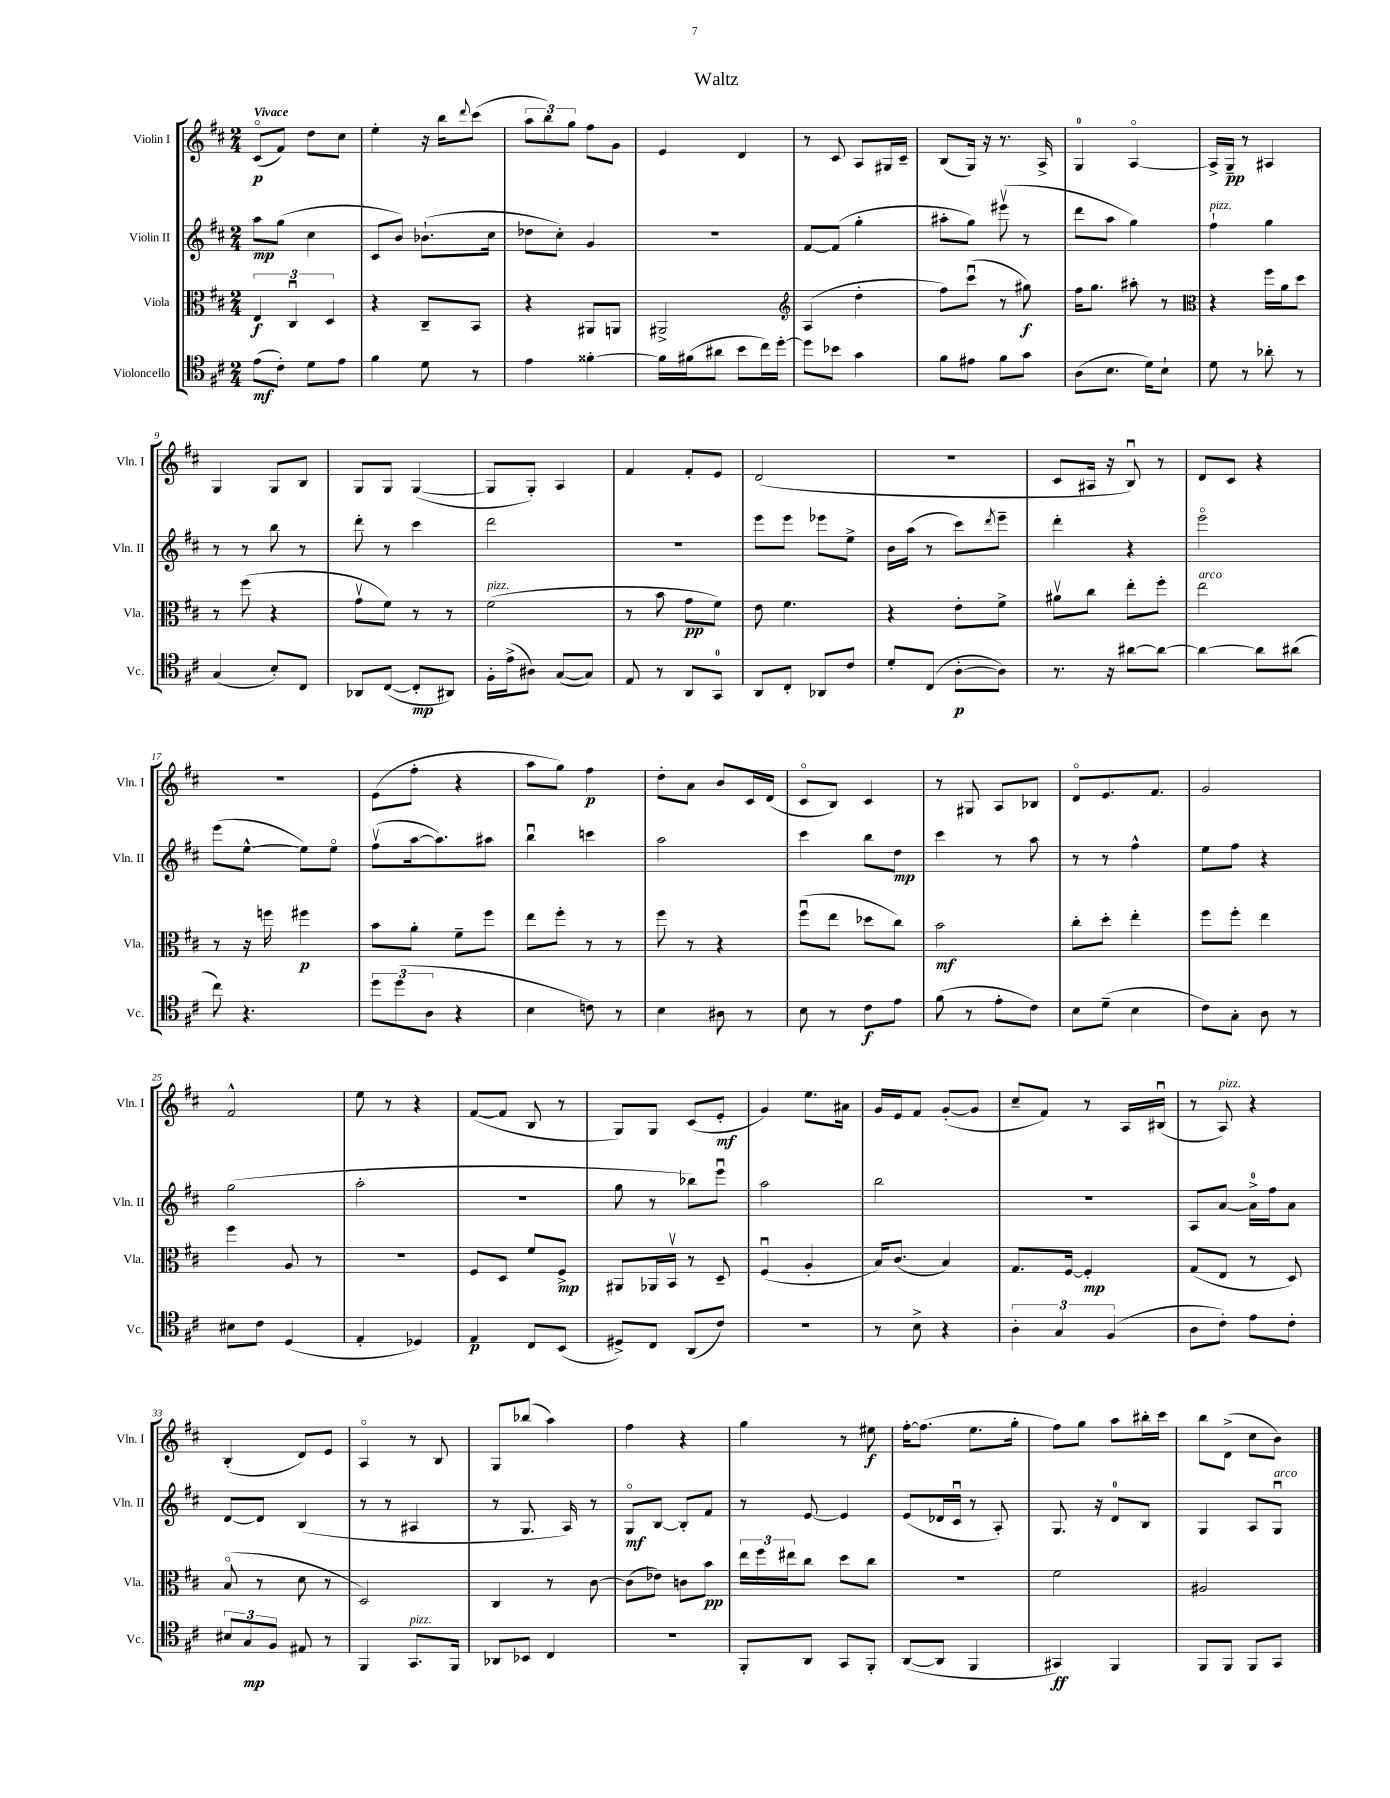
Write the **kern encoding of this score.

**kern	**dynam	**kern	**dynam	**kern	**dynam	**kern	**dynam
*part4	*part4	*part3	*part3	*part2	*part2	*part1	*part1
*staff4	*staff4	*staff3	*staff3	*staff2	*staff2	*staff1	*staff1
*I"Violoncello	*	*I"Viola	*	*I"Violin II	*	*I"Violin I	*
*I'Vc.	*	*I'Vla.	*	*I'Vln. II	*	*I'Vln. I	*
*clefC4	*	*clefC3	*	*clefG2	*	*clefG2	*
*k[f#c#]	*	*k[f#c#]	*	*k[f#c#]	*	*k[f#c#]	*
*M2/4	*	*M2/4	*	*M2/4	*	*M2/4	*
=1	=1	=1	=1	=1	=1	=1	=1
!	!	!	!	!	!	!LO:TX:a:B:t=Vivace	!
(8e\L	mf	6E/	f	8aa\L	mp	(8c#/L	p
8c#'\J)	.	.	.	(8gg\J	.	8f#/J)	.
.	.	6C#u/	.	.	.	.	.
8d\L	.	.	.	4cc#\	.	8dd\L	.
.	.	6D/	.	.	.	.	.
8e\J	.	.	.	.	.	8cc#\J	.
=2	=2	=2	=2	=2	=2	=2	=2
4f#\	.	4r	.	8c#/L	.	4ee'\	.
.	.	.	.	8b/J)	.	.	.
8d\	.	8C#~/L	.	(8.b-X`\L	.	16r	.
.	.	.	.	.	.	16bb\KL	.
.	.	.	.	.	.	8qqddd/	.
8r	.	8BB/J	.	.	.	(8ccc#\J	.
.	.	.	.	16cc#\Jk	.	.	.
=3	=3	=3	=3	=3	=3	=3	=3
4e\	.	4r	.	8dd-X\L	.	12aa\L	.
.	.	.	.	.	.	12bb\)	.
.	.	.	.	8cc#'\J)	.	.	.
.	.	.	.	.	.	12gg\J	.
[4f##X'\	.	8AA#X/L	.	4g/	.	8ff#\L	.
.	.	8AAn/J	.	.	.	8g\J	.
=4	=4	=4	=4	=4	=4	=4	=4
16f##\LL]	.	2AA#X^/	.	2r	.	4e/	.
(16f#X\J	.	.	.	.	.	.	.
8a#X\J	.	.	.	.	.	.	.
8b\L	.	.	.	.	.	4d/	.
16cc#\L)	.	.	.	.	.	.	.
[16dd'\JJ	.	.	.	.	.	.	.
=5	=5	=5	=5	=5	=5	=5	=5
*	*	*clefG2	*	*	*	*	*
8dd\L]	.	(4A/	.	[8f#/L	.	8r	.
8b-X\J	.	.	.	(8f#/J]	.	8c#/	.
4g\	.	4dd'\	.	4gg'\	.	8A/L	.
.	.	.	.	.	.	16G#X/L	.
.	.	.	.	.	.	16c#~/JJ	.
=6	=6	=6	=6	=6	=6	=6	=6
8f#\L	.	8ff#\L)	.	8aa#X'\L	.	(8B/L	.
8e#X\J	.	(8ccc#u\J	.	8gg\J)	.	16G/Jk)	.
.	.	.	.	.	.	16r	.
8f#\L	.	8r	.	(8eee#Xv\	.	8.r	.
8g\J	.	8gg#X\)	f	8r	.	.	.
.	.	.	.	.	.	16A^/	.
=7	=7	=7	=7	=7	=7	=7	=7
(8A\L	.	16ff#\KL	.	8ddd\L	.	4G/	.
.	.	8.gg\J	.	.	.	.	.
8.B\J	.	.	.	8aa\J	.	.	.
.	.	8aa#X'\	.	4gg\)	.	[4A/	.
16d\KL)	.	.	.	.	.	.	.
8B`\J	.	8r	.	.	.	.	.
=8	=8	=8	=8	=8	=8	=8	=8
*	*	*clefC3	*	*	*	*	*
!	!	!	!	!LO:TX:a:i:t=pizz.	!	!	!
8d\	.	4r	.	4ff#`\	.	16A^/LL]	.
.	.	.	.	.	.	16G~/JJ	pp
8r	.	.	.	.	.	8r	.
8a-X'\	.	16ff#\LL	.	4gg\	.	4A#X/	.
.	.	16a\J	.	.	.	.	.
8r	.	8dd\J	.	.	.	.	.
!!LO:LB:g=z
=9	=9	=9	=9	=9	=9	=9	=9
(4G/	.	8r	.	8r	.	4G/	.
.	.	(8ff#\	.	8r	.	.	.
8B'/L)	.	4r	.	8bb\	.	8G/L	.
8C#/J	.	.	.	8r	.	8B/J	.
=10	=10	=10	=10	=10	=10	=10	=10
8AA-X/L	.	8gv\L	.	8ddd'\	.	8G/L	.
([8C#/J	.	8f#\J)	.	8r	.	8G/J	.
8C#'/L]	mp	8r	.	4ccc#\	.	([4G/	.
8AA#X/J)	.	8r	.	.	.	.	.
=11	=11	=11	=11	=11	=11	=11	=11
!	!	!LO:TX:a:i:t=pizz.	!	!	!	!	!
16F#'\LL	.	(2f#\	.	2ddd\	.	8G/L]	.
(16e^\J	.	.	.	.	.	.	.
8A#X\J)	.	.	.	.	.	8G'/J)	.
([8G/L	.	.	.	.	.	4A/	.
8G/J])	.	.	.	.	.	.	.
=12	=12	=12	=12	=12	=12	=12	=12
8E/	.	8r	.	2r	.	4f#/	.
8r	.	8b\	.	.	.	.	.
8AA/L	.	8g\L	pp	.	.	8f#'/L	.
8GG/J	.	8f#\J)	.	.	.	8e/J	.
=13	=13	=13	=13	=13	=13	=13	=13
8AA/L	.	8e\	.	8eee\L	.	(2d/	.
8C#'/J	.	4.f#\	.	8eee\J	.	.	.
8AA-X/L	.	.	.	8eee-X\L	.	.	.
8c#/J	.	.	.	8ee^\J	.	.	.
=14	=14	=14	=14	=14	=14	=14	=14
8d'/L	.	4r	.	16b\LL	.	2r	.
.	.	.	.	(16aa\JJ	.	.	.
(8C#/J	.	.	.	8r	.	.	.
[8A'\L	p	8e'\L	.	8ccc#\L)	.	.	.
.	.	.	.	8qddd/	.	.	.
8A\J])	.	8f#^\J	.	8eee~\J	.	.	.
=15	=15	=15	=15	=15	=15	=15	=15
8.r	.	8a#Xv\L	.	4ddd'\	.	8c#/L	.
.	.	8cc#\J	.	.	.	16A#X/Jk	.
16r	.	.	.	.	.	16r	.
[8a#X\L	.	8ee'\L	.	4r	.	8Bu/)	.
8a#\J_	.	8ff#'\J	.	.	.	8r	.
=16	=16	=16	=16	=16	=16	=16	=16
!	!	!LO:TX:a:i:t=arco	!	!	!	!	!
4a#\_	.	2ee\	.	2eee\	.	8d/L	.
.	.	.	.	.	.	8c#/J	.
8a#\L]	.	.	.	.	.	4r	.
(8a#X\J	.	.	.	.	.	.	.
!!LO:LB:g=z
=17	=17	=17	=17	=17	=17	=17	=17
8cc#\)	.	8r	.	(8eee\L	.	2r	.
4.r	.	16r	.	[8ee^^\J	.	.	.
.	.	16ffn\	.	.	.	.	.
.	.	4ff#X\	p	8ee\L])	.	.	.
.	.	.	.	8ee\J	.	.	.
=18	=18	=18	=18	=18	=18	=18	=18
12dd\L	.	8b\L	.	(8ff#v\L	.	(8e\L	.
(12dd\	.	.	.	.	.	.	.
.	.	8a'\J	.	[16aa\k	.	8ff#'\J	.
12A\J	.	.	.	.	.	.	.
.	.	.	.	8.aa\])	.	.	.
4r	.	8f#~\L	.	.	.	4r	.
.	.	8ff#\J	.	8aa#X\J	.	.	.
=19	=19	=19	=19	=19	=19	=19	=19
4B\	.	8ee\L	.	4bbu\	.	8aa\L	.
.	.	8ff#'\J	.	.	.	8gg\J)	.
8cn\)	.	8r	.	4cccn\	.	4ff#\	p
8r	.	8r	.	.	.	.	.
=20	=20	=20	=20	=20	=20	=20	=20
4B\	.	8ff#\	.	2aa\	.	8dd'\L	.
.	.	8r	.	.	.	8a\J	.
8A#X\	.	4r	.	.	.	8b/L	.
8r	.	.	.	.	.	16c#/L	.
.	.	.	.	.	.	(16d/JJ	.
=21	=21	=21	=21	=21	=21	=21	=21
8B\	.	(8ff#u\L	.	4ccc#\	.	8c#/L	.
8r	.	8ee\J	.	.	.	8B/J)	.
8c#\L	f	8dd-X\L	.	8bb\L	.	4c#/	.
8e\J	.	8cc#\J)	.	8dd\J	mp	.	.
=22	=22	=22	=22	=22	=22	=22	=22
(8f#\	.	2b\	mf	4ccc#\	.	8r	.
8r	.	.	.	.	.	8G#X/	.
8e'\L	.	.	.	8r	.	8A/L	.
8c#\J)	.	.	.	8aa\	.	8B-X/J	.
=23	=23	=23	=23	=23	=23	=23	=23
8B\L	.	8cc#'\L	.	8r	.	8d/L	.
(8d~\J	.	8dd'\J	.	8r	.	8.e/	.
4B\	.	4ee'\	.	4ff#^^\	.	.	.
.	.	.	.	.	.	8.f#/J	.
=24	=24	=24	=24	=24	=24	=24	=24
8c#\L)	.	8ff#\L	.	8ee\L	.	2g/	.
8G'\J	.	8ff#'\J	.	8ff#\J	.	.	.
8A\	.	4ee\	.	4r	.	.	.
8r	.	.	.	.	.	.	.
!!LO:LB:g=z
=25	=25	=25	=25	=25	=25	=25	=25
8B#X\L	.	4ff#\	.	(2gg\	.	2f#^^/	.
8c#\J	.	.	.	.	.	.	.
(4D/	.	8A/	.	.	.	.	.
.	.	8r	.	.	.	.	.
=26	=26	=26	=26	=26	=26	=26	=26
4E'/	.	2r	.	2aa'\	.	8ee\	.
.	.	.	.	.	.	8r	.
4D-X/)	.	.	.	.	.	4r	.
=27	=27	=27	=27	=27	=27	=27	=27
4E/	p	8F#/L	.	2r	.	([8f#/L	.
.	.	8D/J	.	.	.	8f#/J]	.
8C#/L	.	8f#/L	.	.	.	8B/	.
(8BB/J	.	8F#^/J	mp	.	.	8r	.
=28	=28	=28	=28	=28	=28	=28	=28
8D#X^/L)	.	8AA#X/L	.	8gg\	.	8G/L)	.
8C#/J	.	16AA-X/L	.	8r	.	8G/J	.
.	.	16BBv/JJ	.	.	.	.	.
(8AA/L	.	8r	.	8bb-X\L)	.	(8c#/L	.
8c#/J)	.	8D~/	.	8eeeu\J	.	8e'/J	mf
=29	=29	=29	=29	=29	=29	=29	=29
2r	.	(4F#u/	.	2aa\	.	4g/)	.
.	.	4A'/	.	.	.	8.ee\L	.
.	.	.	.	.	.	16a#X\Jk	.
=30	=30	=30	=30	=30	=30	=30	=30
8r	.	16B/KL)	.	2bb\	.	16g/LL	.
.	.	(8.c#/J	.	.	.	16e/J	.
8B^\	.	.	.	.	.	8f#/J	.
4r	.	4B/)	.	.	.	([8g'/L	.
.	.	.	.	.	.	8g/J]	.
=31	=31	=31	=31	=31	=31	=31	=31
6A'\	.	8.G/L	.	2r	.	8cc#~/L	.
.	.	.	.	.	.	8f#/J)	.
6G/	.	.	.	.	.	.	.
.	.	[16F#/Jk	.	.	.	.	.
.	.	4F#'/]	mp	.	.	8r	.
(6F#/	.	.	.	.	.	.	.
.	.	.	.	.	.	16A/LL	.
.	.	.	.	.	.	(16B#Xu/JJ	.
=32	=32	=32	=32	=32	=32	=32	=32
8A\L	.	(8G/L	.	8A/L	.	8r	.
!	!	!	!	!	!	!LO:TX:a:i:t=pizz.	!
8c#'\J)	.	8E/J	.	[8a/J	.	8A/)	.
8e\L	.	8r	.	16a^\LL]	.	4r	.
.	.	.	.	16ff#\J	.	.	.
8c#'\J	.	8D/)	.	8a\J	.	.	.
!!LO:LB:g=z
=33	=33	=33	=33	=33	=33	=33	=33
12B#X/L	.	(8B/	.	[8d/L	.	(4B'/	.
12G/	mp	.	.	.	.	.	.
.	.	8r	.	8d/J]	.	.	.
12F#/J	.	.	.	.	.	.	.
8E#X/	.	8d\	.	(4B/	.	8d/L)	.
8r	.	8r	.	.	.	8e/J	.
=34	=34	=34	=34	=34	=34	=34	=34
4FF#/	.	2D/)	.	8r	.	4A/	.
.	.	.	.	8r	.	.	.
!LO:TX:a:i:t=pizz.	!	!	!	!	!	!	!
8.GG/L	.	.	.	4A#X/	.	8r	.
.	.	.	.	.	.	8B/	.
16FF#/Jk	.	.	.	.	.	.	.
=35	=35	=35	=35	=35	=35	=35	=35
8AA-X/L	.	4C#/	.	8r	.	8G/L	.
8BB-X/J	.	.	.	8.G/	.	(8bb-X/J	.
4C#/	.	8r	.	.	.	4aa\)	.
.	.	.	.	16A/)	.	.	.
.	.	[8c#\	.	8r	.	.	.
=36	=36	=36	=36	=36	=36	=36	=36
2r	.	(8c#\L]	.	8G/L	mf	4ff#\	.
.	.	8e-X\J)	.	[8B/J	.	.	.
.	.	8cn\L	.	8B'/L]	.	4r	.
.	.	8b\J	pp	8f#/J	.	.	.
=37	=37	=37	=37	=37	=37	=37	=37
8FF#'/L	.	24ee\LL	.	8r	.	4gg\	.
.	.	24ff#\	.	.	.	.	.
.	.	24ee#X\J	.	.	.	.	.
8AA/J	.	8cc#\J	.	[8e/	.	.	.
8GG/L	.	8dd\L	.	4e/]	.	8r	.
8FF#'/J	.	8cc#\J	.	.	.	8ee#X\	f
=38	=38	=38	=38	=38	=38	=38	=38
([8AA/L	.	2r	.	(8e/L	.	[16ff#'\KL	.
.	.	.	.	.	.	(8.ff#\J]	.
8AA/J]	.	.	.	16d-X/L	.	.	.
.	.	.	.	16c#u/JJ	.	.	.
4FF#/	.	.	.	8r	.	8.ee\L	.
.	.	.	.	8A'/)	.	.	.
.	.	.	.	.	.	16gg'\Jk	.
=39	=39	=39	=39	=39	=39	=39	=39
4GG#X/)	ff	2f#\	.	8.G/	.	8ff#\L)	.
.	.	.	.	.	.	8gg\J	.
.	.	.	.	16r	.	.	.
4FF#/	.	.	.	8d/L	.	8aa\L	.
.	.	.	.	8B/J	.	16bb#X'\L	.
.	.	.	.	.	.	16ccc#\JJ	.
=40	=40	=40	=40	=40	=40	=40	=40
8FF#/L	.	2A#X/	.	4G/	.	8bb\L	.
8FF#/J	.	.	.	.	.	(8d^\J	.
8FF#/L	.	.	.	8A/L	.	8cc#\L	.
!	!	!	!	!LO:TX:a:i:t=arco	!	!	!
8GG/J	.	.	.	8Gu/J	.	8b\J)	.
==	==	==	==	==	==	==	==
*-	*-	*-	*-	*-	*-	*-	*-
